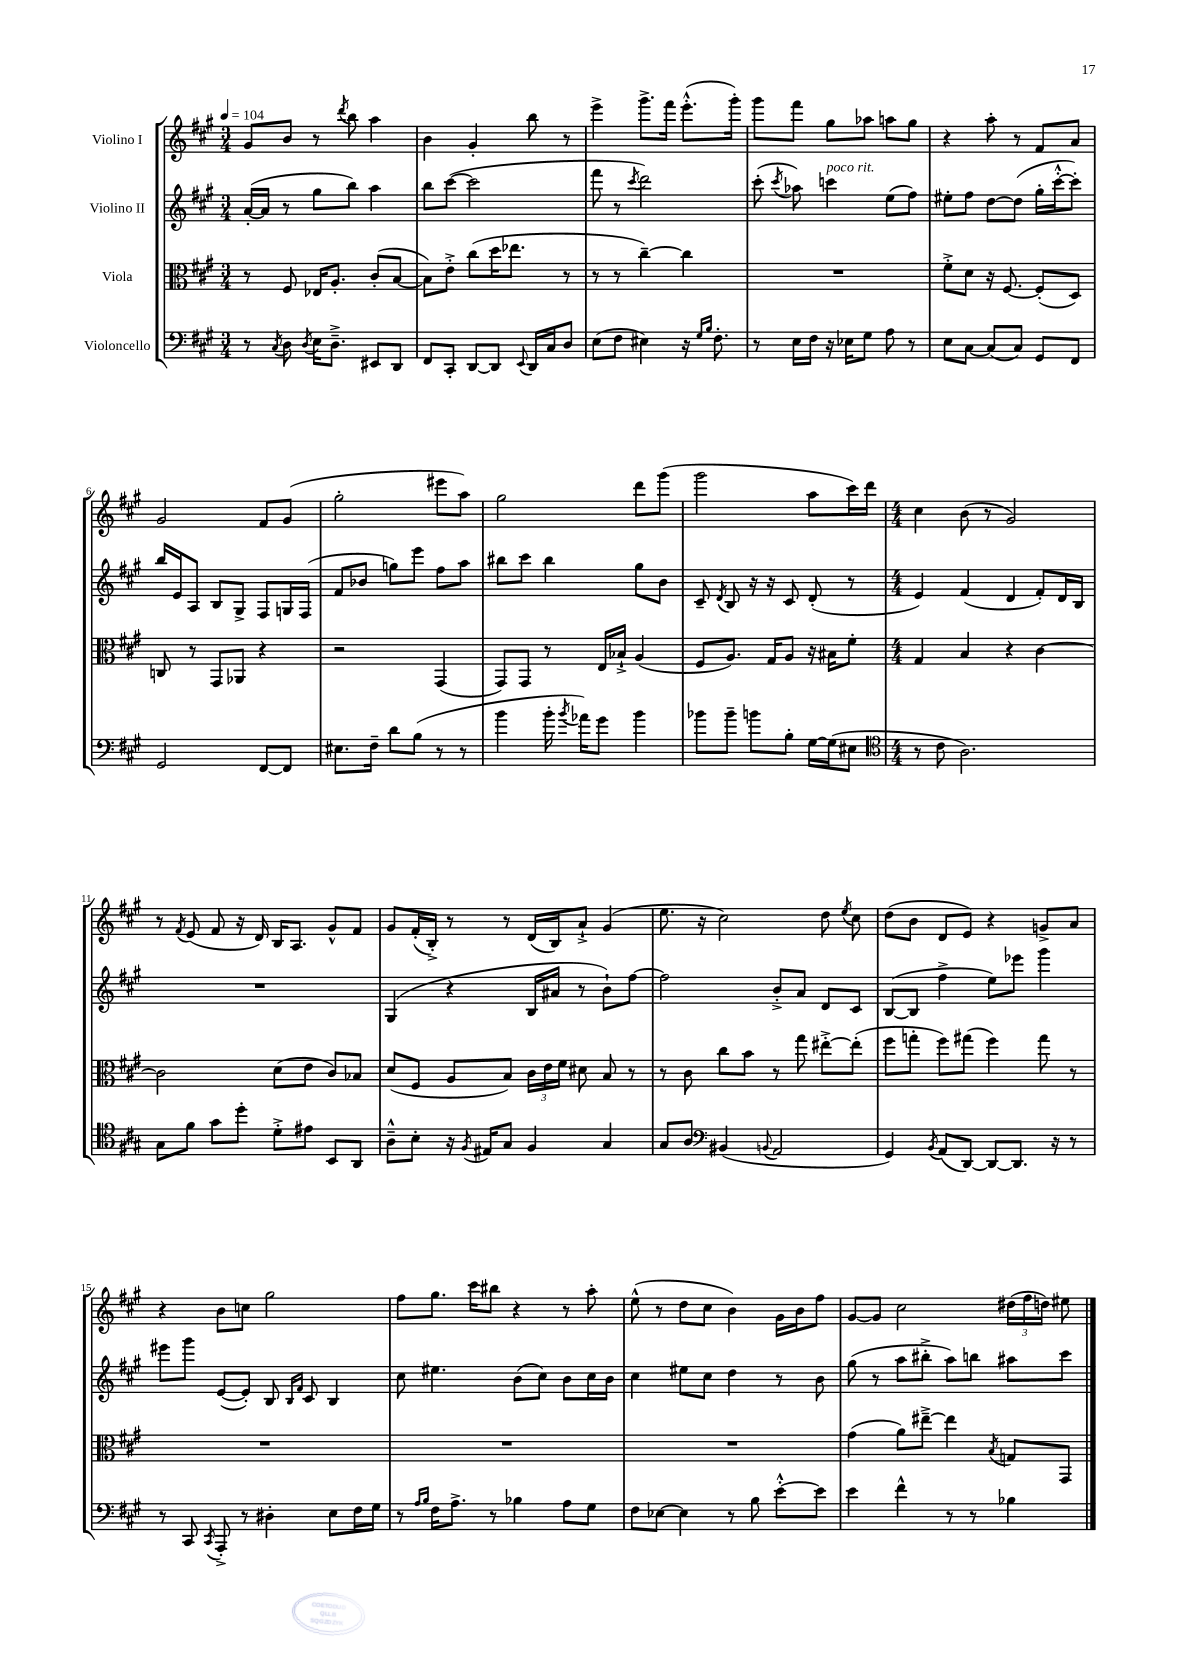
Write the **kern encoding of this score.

**kern	**kern	**kern	**kern
*staff4	*staff3	*staff2	*staff1
*clefF4	*clefC3	*clefG2	*clefG2
*k[f#c#g#]	*k[f#c#g#]	*k[f#c#g#]	*k[f#c#g#]
*M3/4	*M3/4	*M3/4	*M3/4
*MM104	*MM104	*MM104	*MM104
8r	8r	([16a'/LL	8g#/L
.	.	16a/]JJ	.
8qC#/	.	.	.
8D\	8F#/	8r	8b/J
8qD/	.	.	.
16E\LK	16E-/LK	8gg#\L	8r
8.D~^\J	8.A'/J	.	.
.	.	.	8qddd/
.	.	8bb\J)	8bb\
8EE#/L	(8c#'/L	4aa\	4aa\
8DD/J	[8B/J	.	.
=	=	=	=
8FF#/L	8B\]L)	8bb\L	4b\
8CC#'/J	8e'^\J	([8ccc#\J	.
[8DD/L	(8cc#\L	2ccc#\]	4g#'/
8DD/]J	16dd\K	.	.
.	8.ee-\J	.	.
8qqEE/	.	.	.
16DD/LL	.	.	8bb\
16C#/J	.	.	.
8D/J	8r	.	8r
=	=	=	=
(8E\L	8r	8fff#\	4eee^\
8F#\J	8r	8r	.
.	.	8qccc#/	.
4E#\)	[4cc#~\)	2ddd\)	8.ggg#^\L
.	.	.	16fff#\Jk
16r	4cc#\]	.	(8.eee'^^\L
16qqG#/LL	.	.	.
16qqB/JJ	.	.	.
8.F#'\	.	.	.
.	.	.	16ggg#'\Jk)
=	=	=	=
8r	2.r	(8ccc#'\	8ggg#\L
.	.	8qccc#/	.
16E\LL	.	8aa-\)	8fff#\J
16F#\JJ	.	.	.
16r	.	4ccc\	8gg#\L
16E-\LK	.	.	.
8G#\J	.	.	8aa-\J
8A\	.	(8ee\L	8aa\L
8r	.	8ff#\J)	8gg#\J
=	=	=	=
8E\L	8f#'^\L	8ee#'\L	4r
[8C#\J	8d\J	8ff#\J	.
(8C#/]L	16r	[8dd\L	8aa'\
.	[8.F#/	.	.
8C#/J)	.	(8dd\]J	8r
8GG#/L	(8F#'/]L	16gg#'\LL	8f#/L
.	.	[16ccc#'^^\J	.
8FF#/J	8D/J)	8ccc#'\]J)	8a/J
=	=	=	=
2GG#/	8C/	16bb/LL	2g#/
.	.	16e/J	.
.	8r	8A/J	.
.	8GG#/L	8B/L	.
.	8AA-/J	8G#^/J	.
[8FF#/L	4r	8F#/L	8f#/L
8FF#/]J	.	16G/L	(8g#/J
.	.	(16F#/JJ	.
=	=	=	=
8.E#\L	2r	8f#/L	2gg#'\
.	.	8b-/J	.
16F#~\Jk	.	.	.
8d\L	.	8gg\L)	.
(8B\J	.	8eee\J	.
8r	(4GG#/	8ff#\L	8eee#\L
8r	.	8aa\J	8aa\J)
=	=	=	=
4b\	8GG#/L)	8bb#\L	2gg#\
.	8GG#/J	8ccc#\J	.
16b'\	8r	4bb#\	.
8qb/	.	.	.
16a-\LK)	.	.	.
8g#\J	16E/LL	.	.
.	16B-`^/JJ	.	.
4b\	(4A/	8gg#\L	8ddd\L
.	.	8b\J	(8ggg#\J
=	=	=	=
8b-\L	8F#/L	8c#~/	2ggg#\
.	.	8qd/	.
8b-~\J	8.A/J)	8B/	.
8b\L	.	16r	.
.	16G#/LK	16r	.
8B'\J	8A/J	8c#/	.
[16G#\LL	16r	(8d'/	8aa\L
(16G#\]J	16B#\LK	.	.
8E#\J	8f#'\J	8r	16ccc#\L)
.	.	.	16ddd\JJ
=	=	=	=
*clefC4	*	*	*
*M4/4	*M4/4	*M4/4	*M4/4
8r	4G#/	4e/)	4cc#\
8c#\	.	.	.
2.A\)	4B/	(4f#/	(8b\
.	.	.	8r
.	4r	4d/	2g#/)
.	[4c#\	8f#'/L)	.
.	.	16d/L	.
.	.	16B/JJ	.
=	=	=	=
8G#\L	2c#\]	1r	8r
.	.	.	8qf#/
8f#\J	.	.	(8e/
8g#\L	.	.	8f#/
8dd'\J	.	.	16r
.	.	.	16d/)
8d'^\L	(8d\L	.	16B/LK
.	.	.	8.A/J
8e#\J	8e\J	.	.
8BB/L	8c#/L)	.	8g#^^/L
8AA/J	8B-/J	.	8f#/J
=	=	=	=
8A~^^\L	(8d/L	(4G#/	8g#/L
8B'\J	8F#/J	.	(16f#'/L
.	.	.	16B'^/JJ)
16r	8A/L	4r	8r
8qF#/	.	.	.
16E#/LK	.	.	.
8G#/J	8B/J)	.	8r
4F#/	24c#\LL	16B/LL	(16d/LL
.	24e\	.	.
.	.	16a#/JJ	16B/J)
.	24f#\JJ	.	.
.	8d#\	8r	8a`^/J
4G#/	8B/	8b`\L)	(4g#/
.	8r	[8ff#\J	.
=	=	=	=
8G#/L	8r	2ff#\]	8.ee\
8A/J	8c#\	.	.
.	.	.	16r
*clefF4	*	*	*
(4BB#/	8cc#\L	.	2cc#\)
.	8b\J	.	.
8qqBB/	.	.	.
2AA/	8r	8b'^/L	.
.	8gg#\	8a/J	.
.	[8ee#'^\L	8d/L	8dd\
.	.	.	8qee/
.	(8ee#'\]J	8c#/J	8cc#\
=	=	=	=
4GG#/)	8ff#\L	([8B/L	(8dd\L
.	8gg'\J	8B/]J	8b\J
8qBB/	.	.	.
(8AA/L	8ff#\L)	4ff#^\	8d/L
[8DD/J)	(8gg#\J	.	8e/J)
8DD/_L	4ff#\)	8ee\L)	4r
8.DD/]J	.	8eee-\J	.
.	8gg#\	4ggg#\	8g^/L
16r	.	.	.
8r	8r	.	8a/J
=	=	=	=
8r	1r	8eee#\L	4r
8CC#/	.	8ggg#\J	.
8qCC#/	.	.	.
8AAA'^/	.	([8e/L	8b\L
8r	.	8e'/]J)	8cc\J
4D#'\	.	8B/	2gg#\
.	.	16qqB/LL	.
.	.	16qqf#/JJ	.
.	.	8c#/	.
8E\L	.	4B/	.
16F#\L	.	.	.
16G#\JJ	.	.	.
=	=	=	=
8r	1r	8cc#\	8ff#\L
16qqA/LL	.	.	.
16qqB/JJ	.	.	.
16F#\LK	.	4.ee#\	8.gg#\J
8.A^\J	.	.	.
.	.	.	16ccc#\LK
8r	.	.	8bb#\J
4B-\	.	(8b\L	4r
.	.	8cc#\J)	.
8A\L	.	8b\L	8r
8G#\J	.	16cc#\L	8aa'\
.	.	16b\JJ	.
=	=	=	=
8F#\L	1r	4cc#\	(8ee^^\
[8E-\J	.	.	8r
4E-\]	.	8ee#\L	8dd\L
.	.	8cc#\J	8cc#\J
8r	.	4dd\	4b\)
8B\	.	.	.
[8e'^^\L	.	8r	16g#\LL
.	.	.	16b\J
8e\]J	.	8b\	8ff#\J
=	=	=	=
4e\	(4g#\	(8gg#\	[8g#/L
.	.	8r	8g#/]J
4f#^^\	8a\L)	8aa\L	2cc#\
.	[8ee#~^\J	8bb#'^\J	.
8r	4ee#\]	8aa\L)	.
8r	.	8bb\J	.
.	8qB/	.	.
4B-\	8G/L	8aa#\L	(24dd#\LL
.	.	.	24ff#\
.	.	.	24dd\JJ)
.	8GG#/J	8ccc#\J	8ee#\
==	==	==	==
*-	*-	*-	*-
